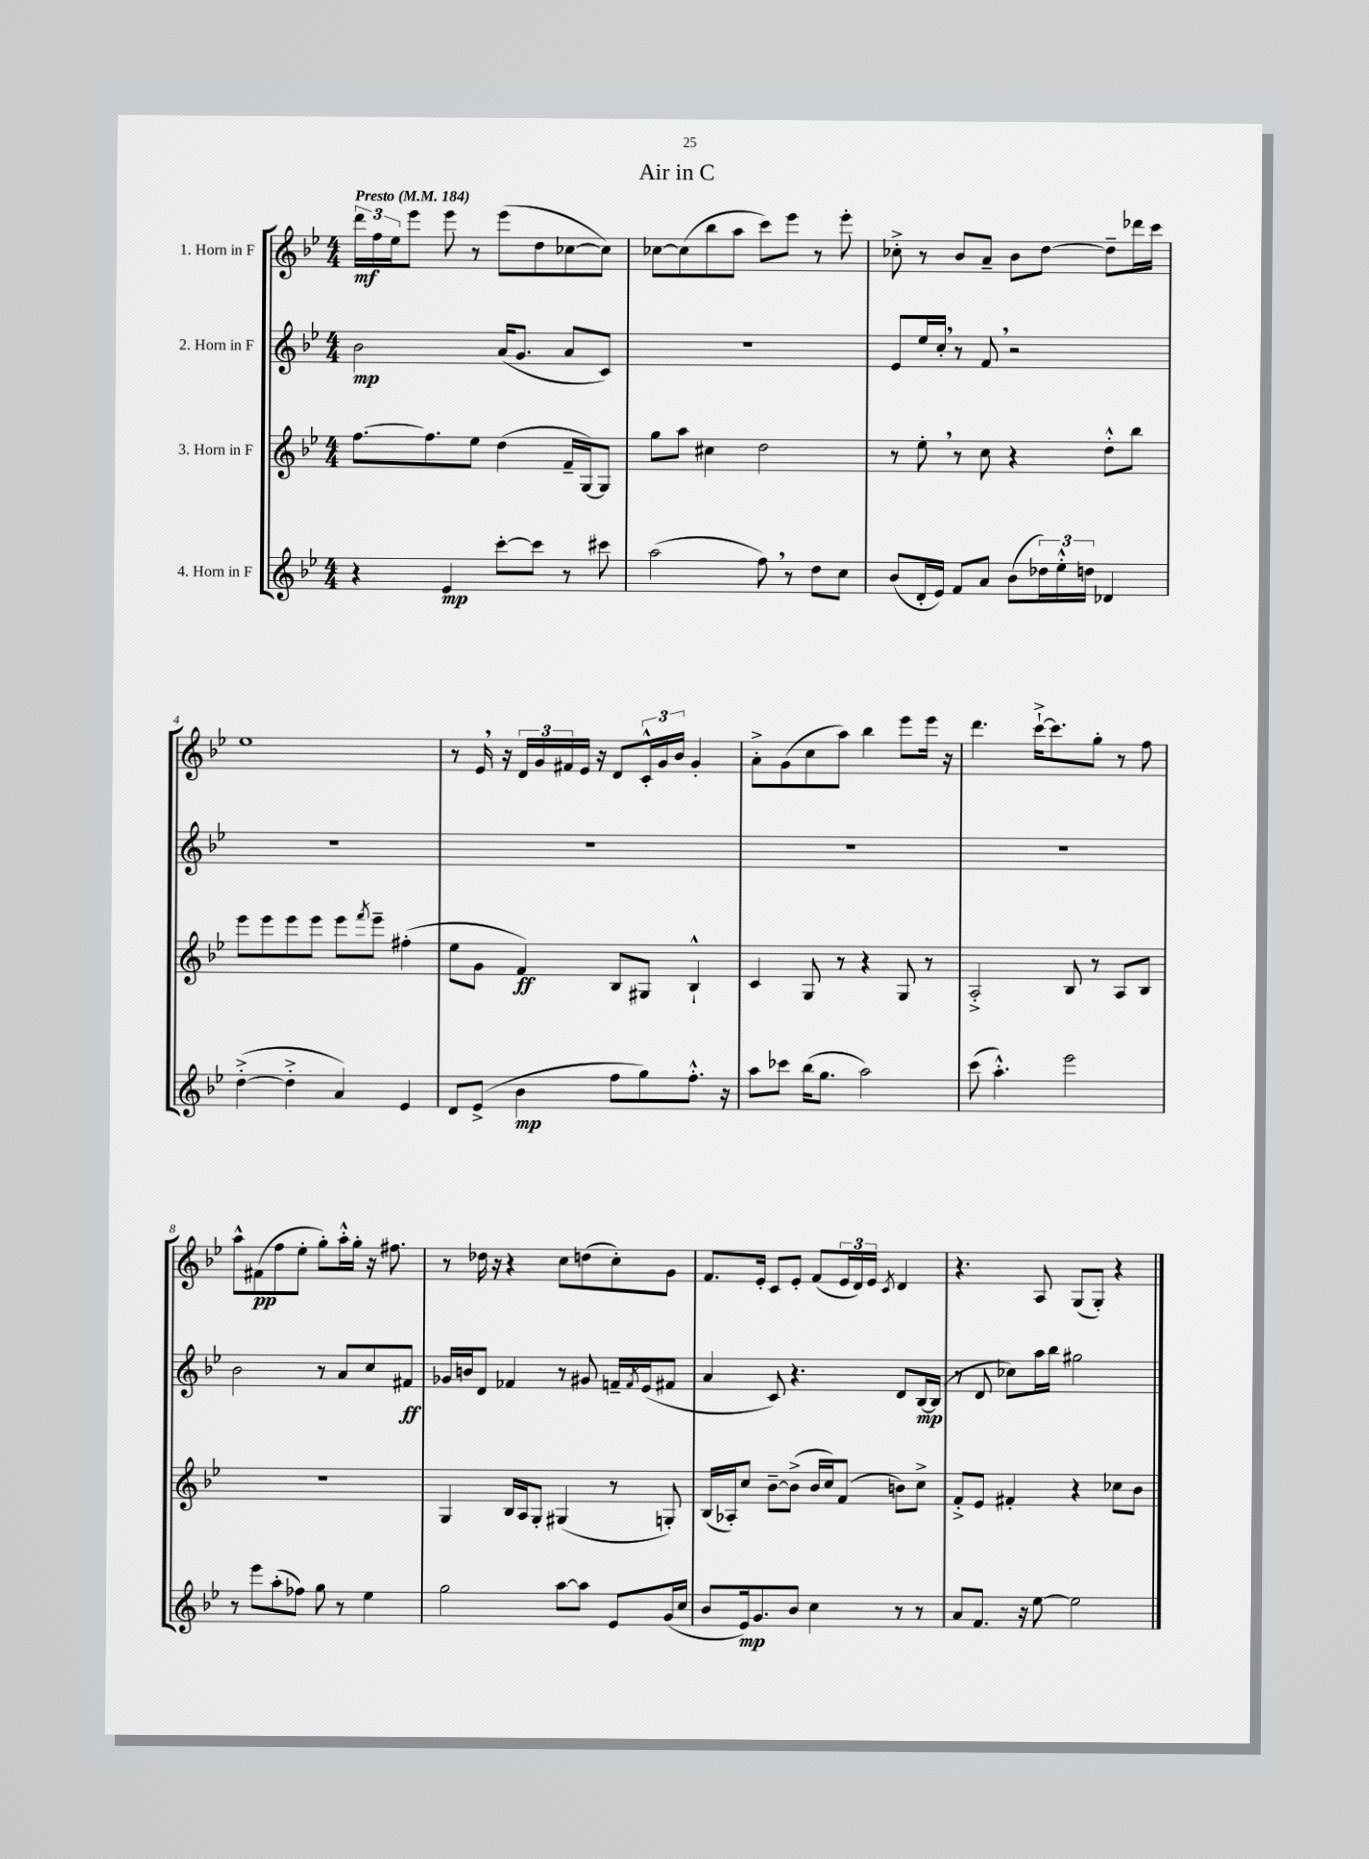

**kern	**kern	**kern	**kern
*staff4	*staff3	*staff2	*staff1
*clefG2	*clefG2	*clefG2	*clefG2
*k[b-e-]	*k[b-e-]	*k[b-e-]	*k[b-e-]
*M4/4	*M4/4	*M4/4	*M4/4
*MM184	*MM184	*MM184	*MM184
4r	[8.ff	2b-	24ddd
.	.	.	24ff
.	.	.	24ee-
.	.	.	8eee-
.	8.ff]	.	.
4e-	.	.	8eee-
.	8ee-	.	8r
[8ccc'	(4dd	(16a	(8eee-
.	.	8.g	.
8ccc]	.	.	8dd
8r	16f~	8a	[8cc-
.	[16G)	.	.
8ccc#	8G]	8c)	8cc-])
=	=	=	=
(2aa	8gg	1r	[8cc-
.	8aa	.	(8cc-]
.	4cc#	.	8bb-
.	.	.	8aa
8ff)	2dd	.	8ccc)
8r	.	.	8eee-
8dd	.	.	8r
8cc	.	.	8eee-'
=	=	=	=
(8b-	8r	8e-	8cc-'^
16d'	8ee-'	16ee-	8r
16e-)	.	16cc'	.
8f	8r	8r	8b-
8a	8cc	8f	8a~
(8b-	4r	2r	8b-
24dd-)	.	.	[8dd
24ee-'^^	.	.	.
24dd	.	.	.
4d-	8dd'^^	.	8dd~]
.	8bb-	.	16ddd-
.	.	.	16ccc
=	=	=	=
([4dd'^	8eee-	1r	1ee-
.	8eee-	.	.
4dd'^]	8eee-	.	.
.	8eee-	.	.
4a)	8eee-	.	.
.	8qfff	.	.
.	8eee-~	.	.
4e-	(4ff#'	.	.
=	=	=	=
8d	8ee-	1r	8r
(8e-^	8g	.	16e-
.	.	.	16r
4b-	4f)	.	24d
.	.	.	24g
.	.	.	24f#
.	.	.	16e-
.	.	.	16r
8ff	8B-	.	8d
8gg)	8G#	.	24c'^^
.	.	.	24g
.	.	.	24b-
8.ff'^^	4B-`^^	.	4g'
16r	.	.	.
=	=	=	=
8aa	4c	1r	8a'^
8ccc-	.	.	(8g
(16bb-	8G	.	8cc
8.gg	.	.	.
.	8r	.	8aa)
2aa)	4r	.	4bb-
.	8G	.	8eee-
.	8r	.	16eee-
.	.	.	16r
=	=	=	=
(8ccc	2A'^	1r	4.ddd
4.aa'^^)	.	.	.
.	.	.	[16ccc`^
.	.	.	8.ccc]
2eee-	8B-	.	.
.	8r	.	8gg'
.	8A	.	8r
.	8B-	.	8ff
=	=	=	=
8r	1r	2b-	8aa^^
8eee-	.	.	(8f#
(8aa'	.	.	8ff
8ff-)	.	.	8ee-'
8gg	.	8r	8gg')
8r	.	8a	16aa'^^
.	.	.	16gg'
4ee-	.	8cc	16r
.	.	.	8.ff#
.	.	8f#	.
=	=	=	=
2gg	4G	16g-	8r
.	.	16b	.
.	.	8d	16dd-
.	.	.	16r
.	16B-	4f-	4r
.	16A	.	.
.	8G'	.	.
[8aa	(4G#	8r	8cc
8aa]	.	8g#	(8dd
8e-	8r	16f~	8cc')
.	.	8qf	.
.	.	(16e-	.
(16g	8G')	8f#	8g
16cc	.	.	.
=	=	=	=
8b-	(16B-	4a	8.f
.	16A-')	.	.
16e-)	8cc	.	.
8.g	.	.	16e-'
.	[8b-~	8c)	8c
8b-	(8b-^]	4.r	8e-'
4cc	16b-	.	(8f
.	16cc)	.	.
.	(8f	.	24e-
.	.	.	24d)
.	.	.	24e-
.	.	.	8qc
8r	8b)	8d	4d
8r	8cc^	[16B-	.
.	.	(16B-]	.
=	=	=	=
8a	8f'^	8r	4.r
8.f	8e-	8d	.
.	4f#'	8cc-)	.
16r	.	.	.
[8ee-	.	16aa	8A
.	.	16bb-	.
2ee-]	4r	2gg#	(8G
.	.	.	8G')
.	8cc-	.	4r
.	8b-	.	.
==	==	==	==
*-	*-	*-	*-
